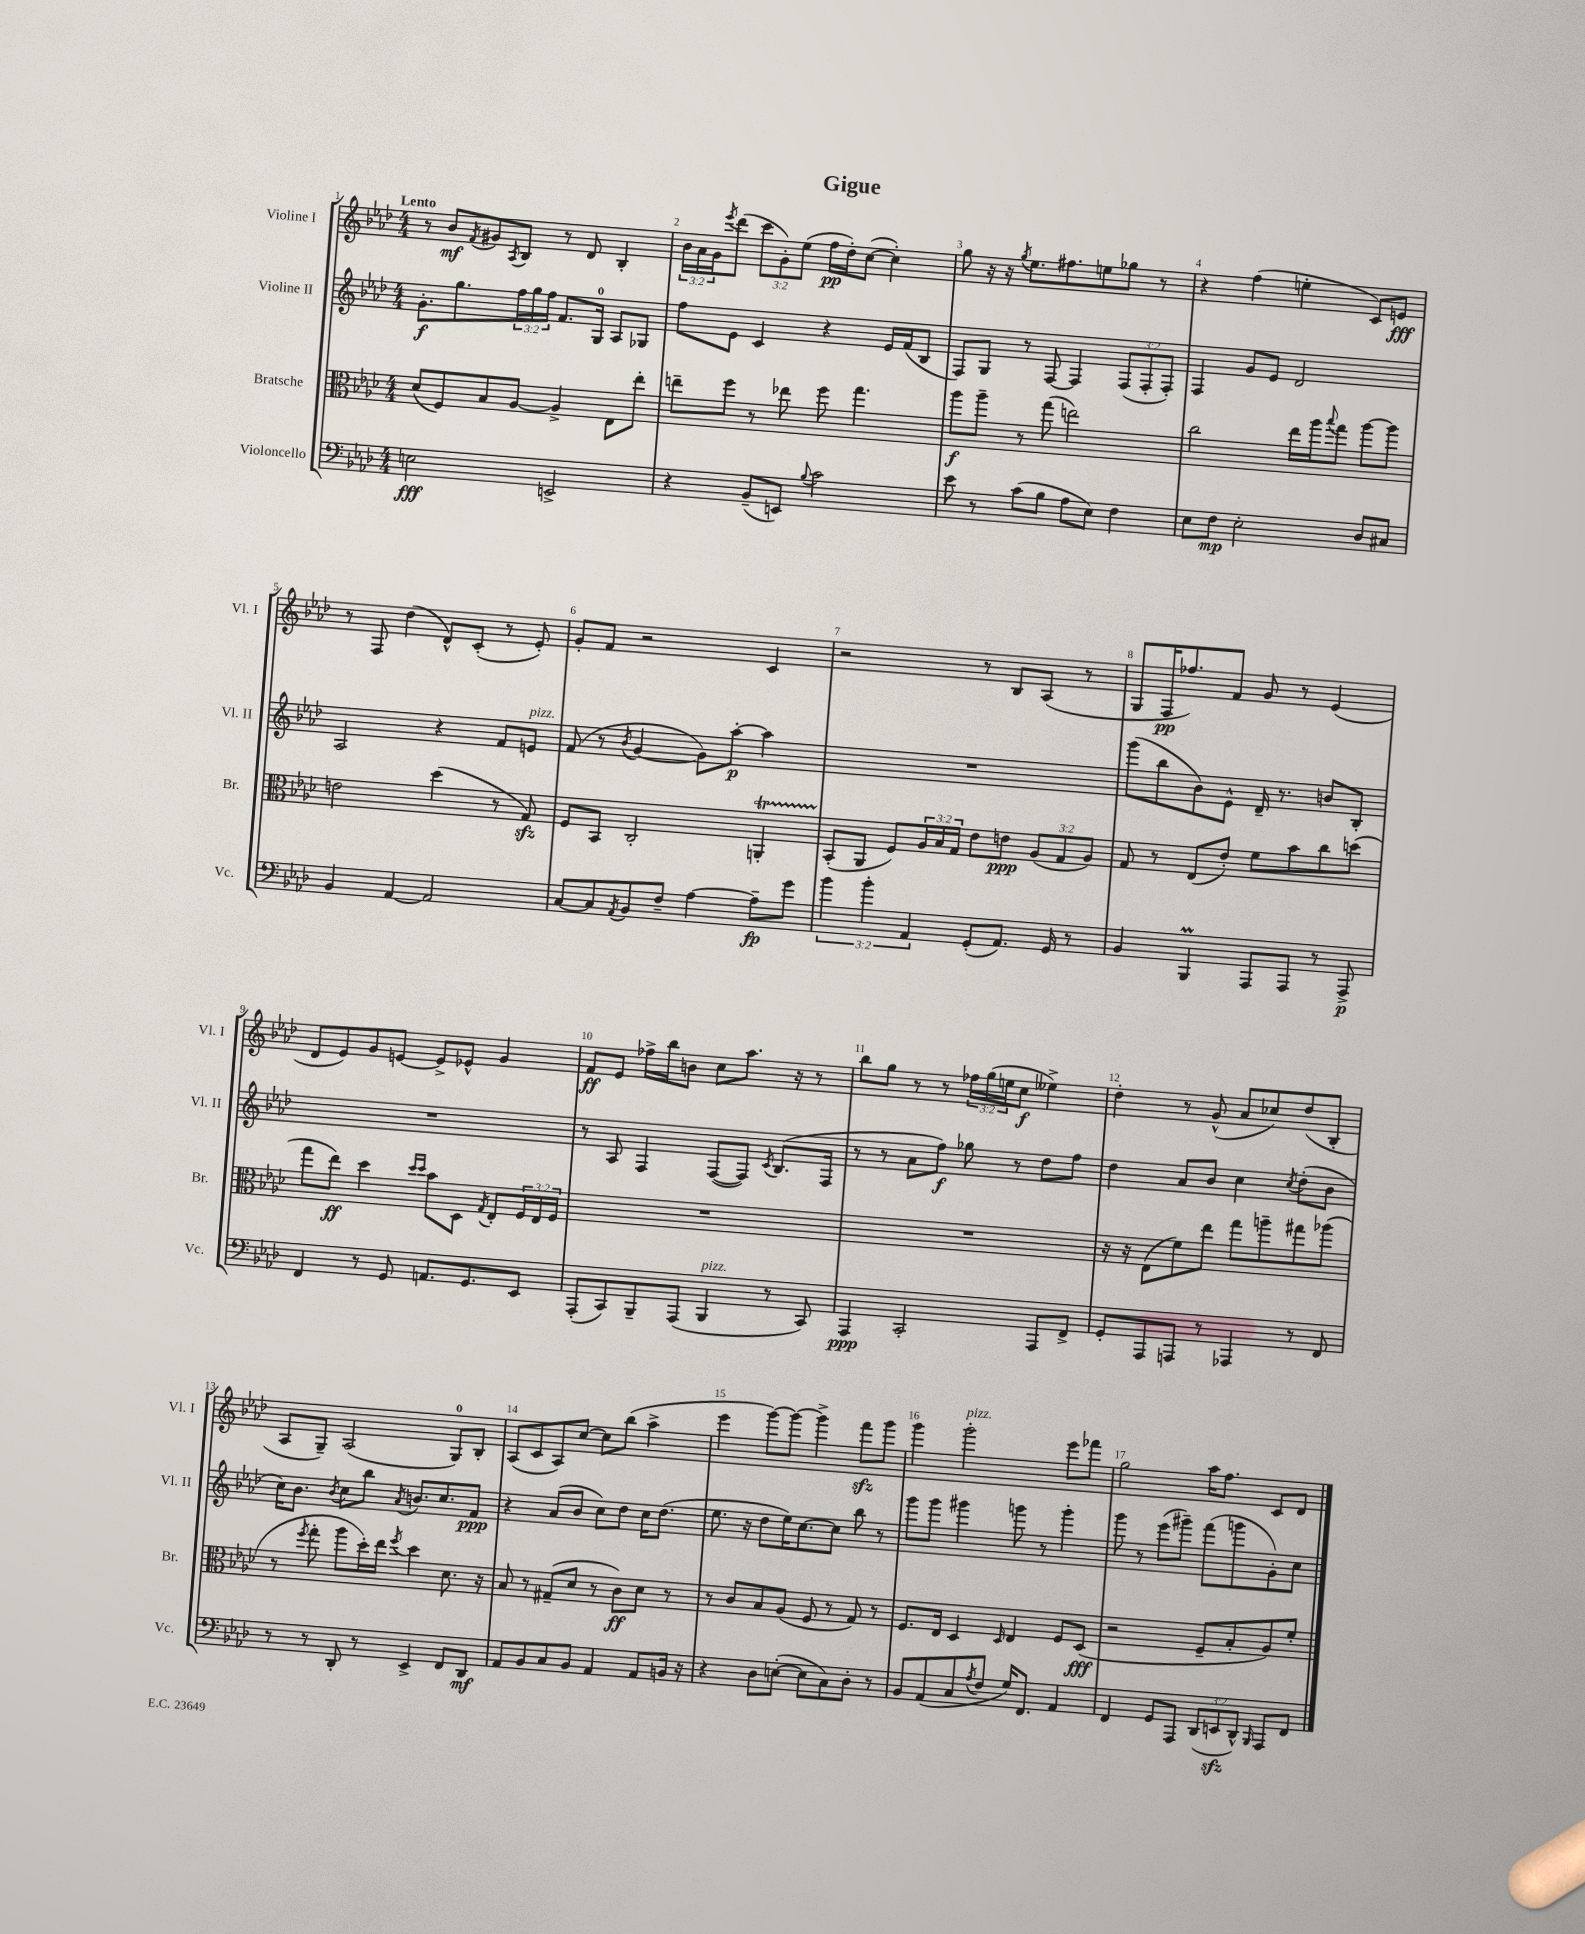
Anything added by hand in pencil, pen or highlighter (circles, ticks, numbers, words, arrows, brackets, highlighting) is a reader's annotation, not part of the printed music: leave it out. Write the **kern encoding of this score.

**kern	**dynam	**kern	**dynam	**kern	**dynam	**kern	**dynam
*part4	*part4	*part3	*part3	*part2	*part2	*part1	*part1
*staff4	*staff4	*staff3	*staff3	*staff2	*staff2	*staff1	*staff1
*I"Violoncello	*	*I"Bratsche	*	*I"Violine II	*	*I"Violine I	*
*I'Vc.	*	*I'Br.	*	*I'Vl. II	*	*I'Vl. I	*
*clefF4	*	*clefC3	*	*clefG2	*	*clefG2	*
*k[b-e-a-d-]	*	*k[b-e-a-d-]	*	*k[b-e-a-d-]	*	*k[b-e-a-d-]	*
*M4/4	*	*M4/4	*	*M4/4	*	*M4/4	*
=1	=1	=1	=1	=1	=1	=1	=1
!	!	!	!	!	!	!LO:TX:a:B:t=Lento	!
2En\	fff	(8d-/L	.	8.g'\L	f	8r	.
.	.	8F/)	.	.	.	8b-/L	mf
.	.	.	.	8.gg\	.	.	.
.	.	.	.	.	.	8qf/	.
.	.	8B-/	.	.	.	8g#X/	.
.	.	.	.	.	.	8qA-/	.
.	.	[8A-/J	.	24ff\L	.	8B-/J	.
.	.	.	.	24gg\	.	.	.
.	.	.	.	24ff\JJ	.	.	.
2EEn^/	.	4A-^/]	.	8.f/L	.	8r	.
.	.	.	.	.	.	8d-/	.
.	.	.	.	16G/Jk	.	.	.
.	.	8E-\L	.	8A-/L	.	4B-'/	.
.	.	8ee-'\J	.	8G-X/J	.	.	.
=2	=2	=2	=2	=2	=2	=2	=2
4r	.	8een~\L	.	8ff\L	.	24b-\LL	.
.	.	.	.	.	.	24a-\	.
.	.	.	.	.	.	24g\J	.
.	.	.	.	.	.	8qeee-/	.
.	.	8ff\J	.	8e-\J	.	(8ddd-\J	.
(8BB-~/L	.	8r	.	4c/	.	12ccc\L	.
.	.	.	.	.	.	12g'\)	.
8EEn/J)	.	8ee-X\	.	.	.	.	.
.	.	.	.	.	.	(12ee-\J	.
8qqB-/	.	.	.	.	.	.	.
2c\	.	8ff\	.	4r	.	16ff\LL	pp
.	.	.	.	.	.	16dd-'\J)	.
.	.	4.gg\	.	.	.	([8cc\J	.
.	.	.	.	16e-/LL	.	4cc'\])	.
.	.	.	.	(16f/J	.	.	.
.	.	.	.	8B-/J	.	.	.
=3	=3	=3	=3	=3	=3	=3	=3
8e-\	.	8aa-\L	f	8F/L)	.	8gg\	.
8r	.	8aa-~\J	.	8G/J	.	16r	.
.	.	.	.	.	.	16r	.
.	.	.	.	.	.	8qgg/	.
(8c\L	.	8r	.	8r	.	8.ee-\L	.
8B-\J	.	(8gg\	.	[8F/	.	.	.
.	.	.	.	.	.	8.ff#X\	.
8A-\L	.	2een\)	.	4F/]	.	.	.
8E-\J)	.	.	.	.	.	8een\	.
4F\	.	.	.	(12F/L	.	8gg-X\J	.
.	.	.	.	12F'/	.	.	.
.	.	.	.	.	.	8r	.
.	.	.	.	12F'/J)	.	.	.
=4	=4	=4	=4	=4	=4	=4	=4
8E-\L	.	2cc\	.	4F/	.	4r	.
8F\J	mp	.	.	.	.	.	.
2E-'\	.	.	.	8g/L	.	(4ff\	.
.	.	.	.	8e-/J	.	.	.
.	.	16ee-\LL	.	2d-/	.	4een'\	.
.	.	16aa-\J	.	.	.	.	.
.	.	8qqbb-/	.	.	.	.	.
.	.	8gg\J	.	.	.	.	.
8D-/L	.	[8aa-\L	.	.	.	8c/L)	.
8C#X/J	.	8aa-\J]	.	.	.	8en/J	fff
!!LO:LB:g=z
=5	=5	=5	=5	=5	=5	=5	=5
4BB-/	.	2en\	.	2A-/	.	8r	.
.	.	.	.	.	.	8F/	.
[4AA-/	.	.	.	.	.	(4dd-\	.
2AA-/]	.	(4dd-\	.	4r	.	8d-^^/L)	.
.	.	.	.	.	.	(8c'/J	.
.	.	8r	.	8f/L	.	8r	.
!	!	!	!	!LO:TX:a:i:t=pizz.	!	!	!
.	.	8Gzz/)	.	8en/J	.	8e-'/)	.
=6	=6	=6	=6	=6	=6	=6	=6
[8C/L	.	8F/L	.	(8f/	.	8g'/L	.
8C/]	.	8BB-/J	.	8r	.	8f/J	.
8qAA-/	.	.	.	8qb-/	.	.	.
8BB-/	.	2C'/	.	[4g/	.	2r	.
8F~/J	.	.	.	.	.	.	.
[4A-\	.	.	.	8g\L])	.	.	.
.	.	.	.	[8aa-'\J	p	.	.
8A-~\L]	fp	4AAnt'/	.	4aa-\]	.	4c/	.
8g\J	.	.	.	.	.	.	.
=7	=7	=7	=7	=7	=7	=7	=7
6b-\	.	(8BB-'/L	.	1r	.	2r	.
.	.	8AA-/J	.	.	.	.	.
6b-'\	.	.	.	.	.	.	.
.	.	8F/L)	.	.	.	.	.
6AA-/	.	.	.	.	.	.	.
.	.	24A-/L	.	.	.	.	.
.	.	24B-/	.	.	.	.	.
.	.	24G/JJ	.	.	.	.	.
(8GG'/L	.	8e-\L	.	.	.	8r	.
8.AA-/J)	.	8en\J	ppp	.	.	8B-/L	.
.	.	(12A-/L	.	.	.	(8A-/J	.
16GG/	.	.	.	.	.	.	.
.	.	12G/	.	.	.	.	.
8r	.	.	.	.	.	8r	.
.	.	12A-/J)	.	.	.	.	.
=8	=8	=8	=8	=8	=8	=8	=8
4BB-/	.	8G/	.	(8ggg\L	.	8G/L	.
.	.	8r	.	8bb-\	.	16F/K	pp
.	.	.	.	.	.	8.ff-X/)	.
4BBB-M/	.	(8E-/L	.	8b-\)	.	.	.
.	.	8e-'/J)	.	8e-^^\J	.	8f/J	.
8AAA-/L	.	8f\L	.	16d-~/	.	8g/	.
.	.	.	.	8.r	.	.	.
8AAA-/J	.	8b-\	.	.	.	8r	.
8r	.	8cc\	.	8bn/L	.	(4e-/	.
8AAA-^/	p	(8ddn\J	.	8B-'/J	.	.	.
!!LO:LB:g=z
=9	=9	=9	=9	=9	=9	=9	=9
4FF/	.	8gg\L	.	1r	.	8d-/L	.
.	.	8ee-\J)	ff	.	.	8e-/)	.
8r	.	4dd-\	.	.	.	8g/	.
8GG/	.	.	.	.	.	[8en/J	.
.	.	16qqdd-/LL	.	.	.	.	.
.	.	16qqdd-/JJ	.	.	.	.	.
8.AAn/L	.	8b-\L	.	.	.	8e^/L]	.
.	.	8D-\J	.	.	.	8e-X^^/J	.
8.GG/	.	.	.	.	.	.	.
.	.	8qG/	.	.	.	.	.
.	.	8E-'/L	.	.	.	4g/	.
8EE-/J	.	24F/L	.	.	.	.	.
.	.	24E-/	.	.	.	.	.
.	.	24F/JJ	.	.	.	.	.
=10	=10	=10	=10	=10	=10	=10	=10
(8AAA-'/L	.	1r	.	8r	.	8f/L	ff
8CC/)	.	.	.	8A-/	.	8e-/J	.
8BBB-~/	.	.	.	4F/	.	16ff-X^\LL	.
.	.	.	.	.	.	16bb-\J	.
(8AAA-/J	.	.	.	.	.	8bn\J	.
!LO:TX:a:i:t=pizz.	!	!	!	!	!	!	!
4BBB-/	.	.	.	([8F/L	.	8cc\L	.
.	.	.	.	8F/J])	.	8.aa-\J	.
.	.	.	.	8qc/	.	.	.
8r	.	.	.	(8.B-/L	.	.	.
.	.	.	.	.	.	16r	.
8CC/)	.	.	.	.	.	8r	.
.	.	.	.	16F/Jk	.	.	.
=11	=11	=11	=11	=11	=11	=11	=11
4AAA-/	ppp	1r	.	8r	.	8bb-\L	.
.	.	.	.	8r	.	8gg\J	.
2CC'/	.	.	.	8a-\L	.	8r	.
.	.	.	.	8ff\J)	f	8r	.
.	.	.	.	8gg-X\	.	24ff-X\LL	.
.	.	.	.	.	.	(24gg\	.
.	.	.	.	.	.	24een\J	.
.	.	.	.	8r	.	8cc\J	f
8AAA-/L	.	.	.	8dd-\L	.	4ee--X^\)	.
8FF^/J	.	.	.	8ff\J	.	.	.
=12	=12	=12	=12	=12	=12	=12	=12
8GG'/L	.	16r	.	4dd-\	.	4dd-'\	.
.	.	16r	.	.	.	.	.
8AAA-/	.	(8E-\L	.	.	.	.	.
8AAAn/J	.	8f\)	.	8a-/L	.	8r	.
8r	.	8ee-\J	.	8b-/J	.	(8g^^/	.
4AAA-X/	.	8gg\L	.	4cc\	.	8a-/L	.
.	.	8aan~\	.	.	.	8cc-X/)	.
.	.	.	.	8qcc/	.	.	.
8r	.	8gg#X\	.	(8dd-'\L	.	(8dd-/	.
8FF/	.	(8aa-X\J	.	8b-\J	.	8B-'/J	.
!!LO:LB:g=z
=13	=13	=13	=13	=13	=13	=13	=13
8r	.	8r	.	16cc\KL)	.	8A-/L	.
.	.	.	.	8.b-\J	.	.	.
.	.	8qff/	.	.	.	.	.
8r	.	8gg'\	.	.	.	8G~/J)	.
.	.	.	.	8qb-/	.	.	.
8DD-'/	.	8aa-\L	.	8cc\L	.	(2A-/	.
8r	.	16dd-'\L)	.	8bb-\J	.	.	.
.	.	16ee-\JJ	.	.	.	.	.
.	.	8qff/	.	8qa-/	.	.	.
4EE-^/	.	4dd-\	.	8.bn/L	.	.	.
.	.	.	.	8.cc/	.	.	.
8FF/L	.	8.d-\	.	.	.	8G/L)	.
8DD-/J	mf	.	.	8f/J	ppp	8B-'/J	.
.	.	16r	.	.	.	.	.
=14	=14	=14	=14	=14	=14	=14	=14
8AA-/L	.	8B-/	.	4r	.	(8A-/L	.
8BB-/	.	8r	.	.	.	8c/	.
8C/	.	(8G#X~/L	.	(8a-/L	.	8A-/)	.
8BB-/J	.	8d-/J	.	8b-/J	.	[8cc/J	.
4AA-/	.	8r	.	8cc\L)	.	8cc\L]	.
.	.	8c\L)	ff	8dd-\J	.	(8bb-\J	.
8AA-/L	.	8d-\J	.	16cc\KL	.	4aa-^\	.
.	.	.	.	(8.dd-\J	.	.	.
16BBn/Jk	.	8r	.	.	.	.	.
16r	.	.	.	.	.	.	.
=15	=15	=15	=15	=15	=15	=15	=15
4r	.	8r	.	8.ee-\	.	4eee-\	.
.	.	8c/L	.	.	.	.	.
.	.	.	.	16r	.	.	.
8D-\L	.	8B-/	.	8dd-\L	.	[8ggg\L)	.
([8En'\J	.	(8A-/J	.	16ee-\K)	.	8ggg\J_	.
.	.	.	.	[8.cc\	.	.	.
8E\L]	.	8F/	.	.	.	4ggg^\]	.
8C\)	.	8r	.	8cc\J]	.	.	.
8D-'\J	.	8G/)	.	8bb-\	.	8fffzz\L	.
8r	.	8r	.	8r	.	8ggg\J	.
=16	=16	=16	=16	=16	=16	=16	=16
8BB-/L	.	8.F/L	.	8ggg\L	.	4ggg\	.
(8AA-/	.	.	.	8ggg\J	.	.	.
.	.	16E-/Jk	.	.	.	.	.
!	!	!	!	!	!	!LO:TX:a:i:t=pizz.	!
8C/	.	4D-/	.	4ggg#X\	.	2ggg'\	.
8qA-/	.	.	.	.	.	.	.
8F/J	.	.	.	.	.	.	.
.	.	16qqD-/	.	.	.	.	.
16G/KL)	.	4E-/	.	8gggn\	.	.	.
8.FF/J	.	.	.	.	.	.	.
.	.	.	.	8r	.	.	.
4AA-/	.	8F/L	.	4ggg'\	.	8eee-\L	.
.	.	(8D-/J	fff	.	.	8fff-X\J	.
=17	=17	=17	=17	=17	=17	=17	=17
4FF/	.	2r	.	8ggg\	.	2gg\	.
.	.	.	.	8r	.	.	.
8GG/L	.	.	.	(8eee-\L	.	.	.
8AAA-/J	.	.	.	8ggg#X~\J)	.	.	.
(12DD-/L	.	8F~/L	.	(8fff\L	.	16aa-\KL	.
.	.	.	.	.	.	8.ff\J	.
12EEnzz/	.	.	.	.	.	.	.
.	.	8B-'/	.	8gggn\	.	.	.
12DD-^^/J)	.	.	.	.	.	.	.
16qqBBB-/	.	.	.	.	.	.	.
8AAA-/L	.	8A-/)	.	8g'\)	.	8c/L	.
8FF/J	.	8f'/J	.	8cc\J	.	8d-/J	.
==	==	==	==	==	==	==	==
*-	*-	*-	*-	*-	*-	*-	*-
